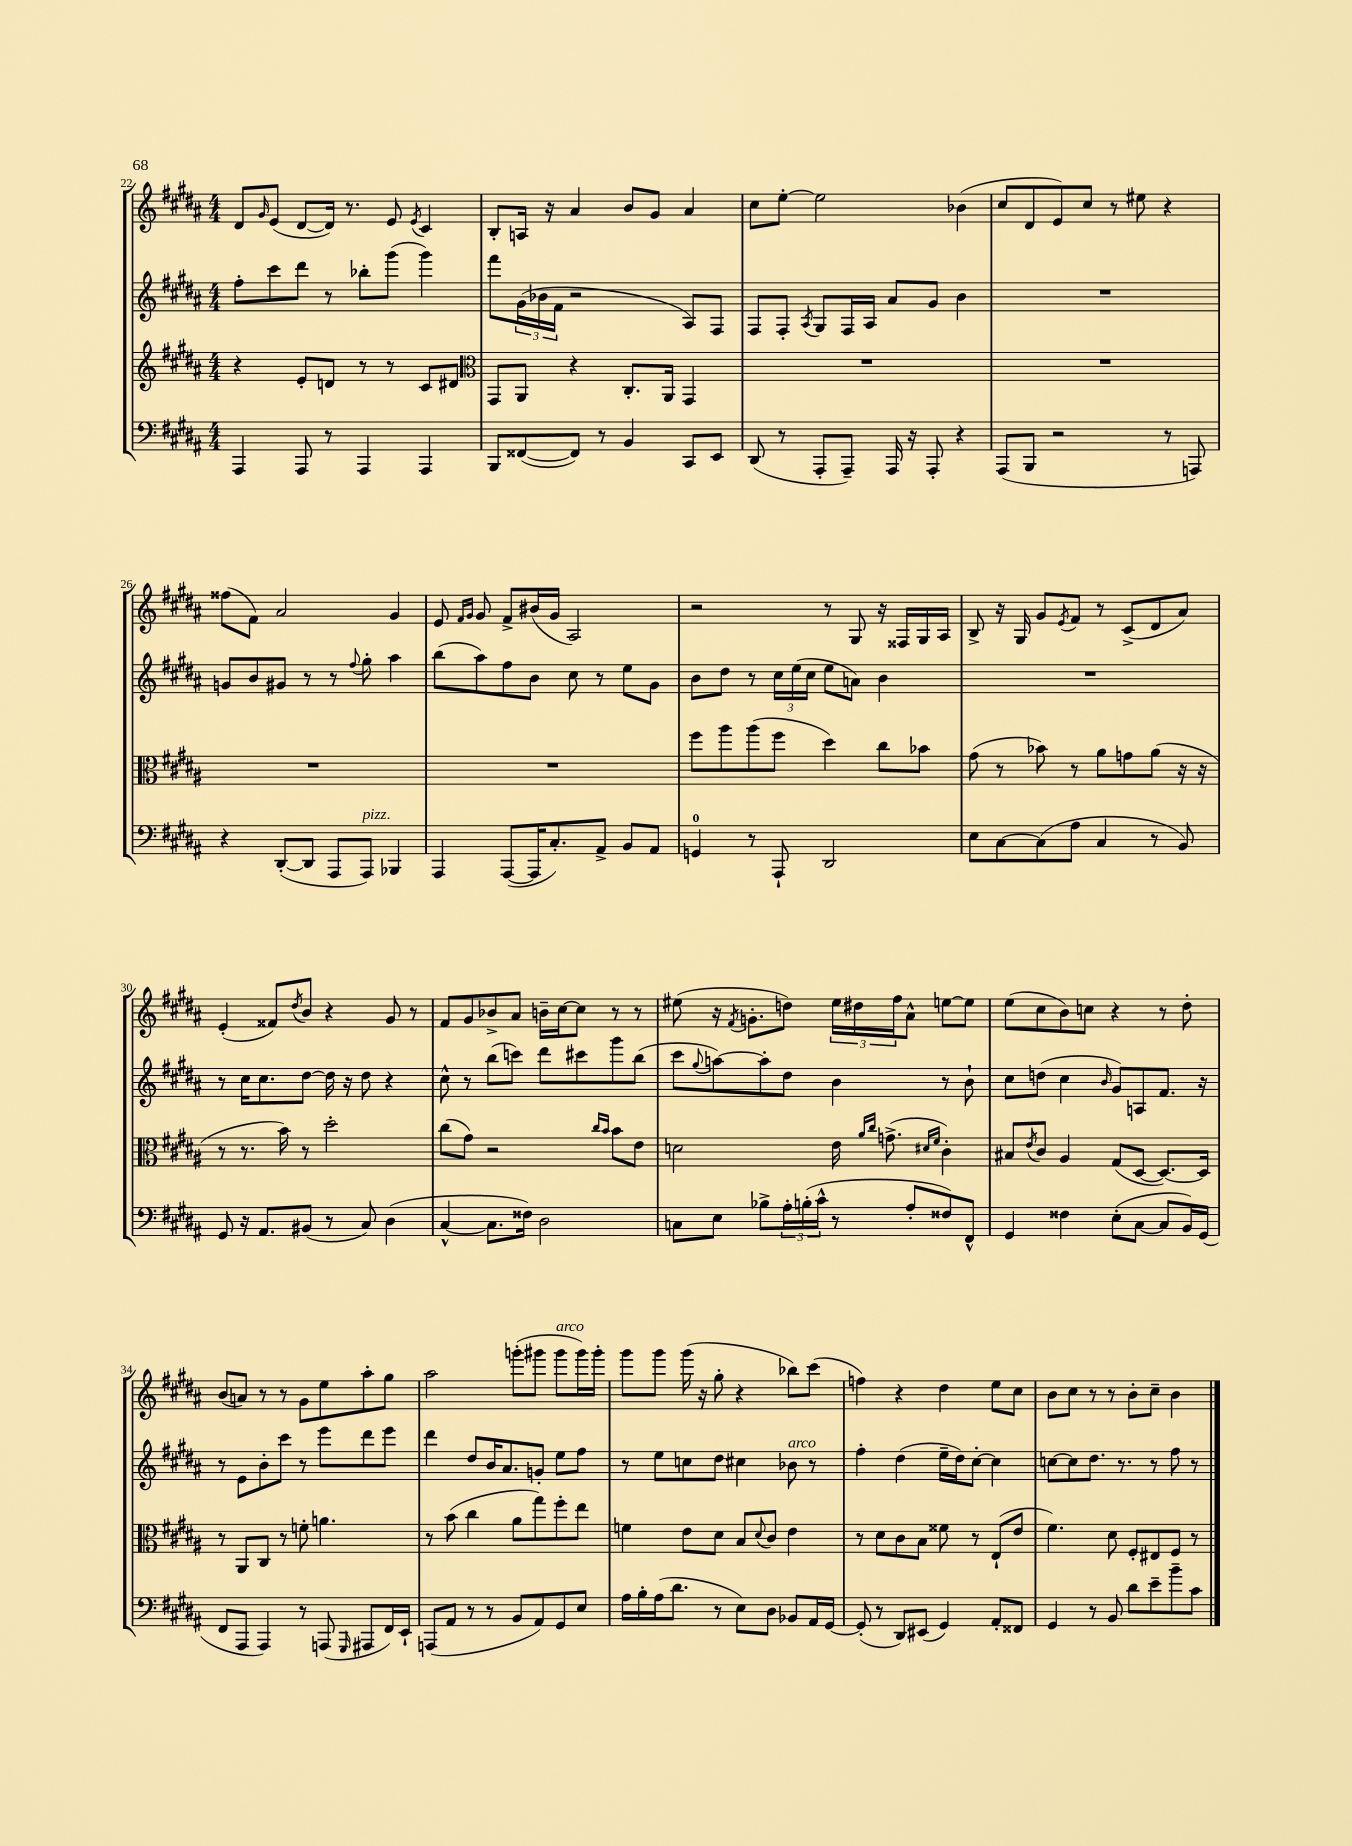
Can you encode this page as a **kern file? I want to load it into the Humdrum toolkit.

**kern	**kern	**kern	**kern
*part4	*part3	*part2	*part1
*staff4	*staff3	*staff2	*staff1
*clefF4	*clefG2	*clefG2	*clefG2
*k[f#c#g#d#a#]	*k[f#c#g#d#a#]	*k[f#c#g#d#a#]	*k[f#c#g#d#a#]
*M4/4	*M4/4	*M4/4	*M4/4
=22	=22	=22	=22
4AAA#/	4r	8ff#'\L	8d#/L
.	.	.	16qqg#/
.	.	8ccc#\	(8e/J
8AAA#/	8e'/L	8ddd#\J	[8d#/L
8r	8dn/J	8r	16d#/Jk])
.	.	.	8.r
4AAA#/	8r	8bb-X'\L	.
.	8r	(8ggg#\J	8e/
.	.	.	8qe/
4AAA#/	8c#/L	4ggg#\)	4c#/
.	8d#X/J	.	.
=23	=23	=23	=23
*	*clefC3	*	*
8BBB/L	8GG#/L	8fff#\L	8B'/L
([8FF##X/	8AA#/J	(24g#\L	16An/Jk
.	.	24b-X\	.
.	.	.	16r
.	.	24f#\JJ	.
8FF##/J])	4r	2r	4a#/
8r	.	.	.
4BB/	8.C#'/L	.	8b/L
.	.	.	8g#/J
.	16AA#/Jk	.	.
8CC#/L	4GG#/	8A#/L)	4a#/
8EE/J	.	8F#/J	.
=24	=24	=24	=24
(8DD#/	1r	8F#/L	8cc#\L
8r	.	8F#'/J	[8ee'\J
.	.	8qA#/	.
8AAA#'/L	.	8G#/L	2ee\]
8AAA#~/J)	.	16F#/L	.
.	.	16A#/JJ	.
16AAA#/	.	8a#/L	.
16r	.	.	.
8AAA#'/	.	8g#/J	.
4r	.	4b\	(4b-X\
=25	=25	=25	=25
(8AAA#/L	1r	1r	8cc#/L
8BBB/J	.	.	8d#/
2r	.	.	8e/)
.	.	.	8cc#/J
.	.	.	8r
.	.	.	8ee#X\
8r	.	.	4r
8AAAn/)	.	.	.
!!LO:LB:g=z
=26	=26	=26	=26
4r	1r	8gn/L	(8ff##X\L
.	.	8b/	8f#\J)
([8DD#'/L	.	8g#X/J	2a#/
8DD#/J]	.	8r	.
8AAA#/L	.	8r	.
.	.	8qqff#/	.
!LO:TX:a:i:t=pizz.	!	!	!
8AAA#/J)	.	8gg#'\	.
4BBB-X/	.	4aa#\	4g#/
=27	=27	=27	=27
4AAA#/	1r	(8bb\L	8e/
.	.	.	16qqf#/LL
.	.	.	16qqg#/JJ
.	.	8aa#\)	8g#/
([8AAA#/L	.	8ff#\	8f#^/L
16AAA#/K]	.	8b\J	(16b#X/L
8.C#'/)	.	.	16g#/JJ
.	.	8cc#\	2A#/)
8AA#^/J	.	8r	.
8BB/L	.	8ee\L	.
8AA#/J	.	8g#\J	.
=28	=28	=28	=28
4GGn/	8ff#\L	8b\L	2r
.	8aa#\	8dd#\J	.
8r	(8aa#\	8r	.
8AAA#`/	8ff#\J	24cc#\LL	.
.	.	(24ee\	.
.	.	24cc#\JJ	.
2DD#/	4dd#\)	8ee\L	8r
.	.	8an\J)	8G#/
.	8cc#\L	4b\	16r
.	.	.	16F##X/LL
.	8b-X\J	.	16G#/
.	.	.	16A#/JJ
=29	=29	=29	=29
8E\L	(8g#\	1r	8B^/
[8C#\	8r	.	16r
.	.	.	16G#/
(8C#\]	8b-X\)	.	8g#/L
.	.	.	8qe/
8A#\J	8r	.	8f#/J
4C#/	8a#\L	.	8r
.	8gn\	.	(8c#^/L
8r	(8a#\J	.	8d#/
8BB/)	16r	.	8a#/J)
.	16r	.	.
!!LO:LB:g=z
=30	=30	=30	=30
8GG#/	8r	8r	(4e'/
16r	8.r	16cc#\KL	.
8.AA#/L	.	8.cc#\	.
.	.	.	8f##X/L)
.	16b\)	.	.
.	.	.	8qdd#/
(8BB#X/J	8r	[8dd#\J	8b/J
8r	2dd#'\	16dd#\]	4r
.	.	16r	.
8C#/)	.	8dd#\	.
(4D#\	.	4r	8g#/
.	.	.	8r
=31	=31	=31	=31
[4C#^^/	(8cc#\L	8cc#^^\	8f#/L
.	8g#\J)	8r	8g#/
8.C#\L]	2r	(8bb\L	8b-X^/
.	.	8cccn\J)	8a#/J
16F##X\Jk)	.	.	.
2D#\	.	8ddd#\L	16bn~\LL
.	.	.	[16cc#\J
.	.	8ccc#X\	8cc#\J]
.	16qqcc#/LL	.	.
.	16qqb/JJ	.	.
.	8b\L	8ggg#\	8r
.	8e\J	(8bb\J	8r
=32	=32	=32	=32
8Cn\L	2dn\	8ccc#\L	(8ee#X\
.	.	8qqgg#/	.
8E\J	.	[8aan\)	16r
.	.	.	8qf#/
.	.	.	8.gn'\L
8B-X^\L	.	8aa'\]	.
24A#'\L	.	8dd#\J	8ddn\J)
(24Bn'\	.	.	.
24c#^^\JJ	.	.	.
8r	16e\	4b\	24ee#\LL
.	.	.	24dd#X\
.	16qqa#/LL	.	.
.	16qqcc#/JJ	.	.
.	(8.gn^\	.	.
.	.	.	24ff#\J
8A#'/L	.	.	8a#^^\J
.	16qqd#X/LL	.	.
.	16qqf#/JJ	.	.
8F##X/)	4c#'\)	8r	[8een\L
8FF#^^/J	.	8b`\	8ee\J]
=33	=33	=33	=33
4GG#/	8B#X/L	8cc#\L	(8ee\L
.	8qe/	.	.
.	8c#/J	(8ddn\J	8cc#\
4F##X\	4A#/	4cc#\	8b\)
.	.	.	8ccn\J
.	.	16qqb/	.
(8E'\L	(8G#/L	8g#/L)	4r
[8C#\J	[8D#/J	8An/	.
8C#/L]	8.D#/L_)	8.f#/J	8r
16BB/L)	.	.	8dd#'\
(16GG#/JJ	16D#/Jk]	16r	.
!!LO:LB:g=z
=34	=34	=34	=34
8FF#/L	8r	8r	(8b/L
8AAA#/J	8AA#/L	8e\L	8an/J)
4AAA#/)	8C#/J	8b'\	8r
.	8r	8ccc#\J	8r
8r	8fn'\	8r	8g#\L
(8AAAn/	4.an\	8eee\L	8ee\
16qqGGG#/	.	.	.
8AAA#X/L	.	8ddd#\	8aa#'\
16FF#/L)	.	8eee\J	8gg#\J
16EE`/JJ	.	.	.
=35	=35	=35	=35
(8AAAn/L	8r	4ddd#\	2aa#\
8AA#/J	(8b\	.	.
8r	4cc#\	8dd#/L	.
8r	.	16b/K	.
.	.	8.a#/	.
8BB/L	8a#\L	.	(8gggn'\L
8AA#/)	8gg#\)	8gn'/J	8ggg#X\J
!	!	!	!LO:TX:a:i:t=arco
8GG#/	8ff#'\	8ee\L	8ggg#\L
8E/J	8ee\J	8ff#\J	16ggg#\L)
.	.	.	16ggg#'\JJ
=36	=36	=36	=36
16A#\LL	4fn\	8r	8ggg#\L
16B'\	.	.	.
(16A#\J	.	8ee\L	8ggg#\J
8.d#\J	.	.	.
.	8e\L	8ccn\	(16ggg#\
.	.	.	16r
8r	8d#\J	8dd#\J	8gg#'\
8E\L)	8B/L	4cc#X\	4r
.	8qqd#/	.	.
8D#\J	8c#/J	.	.
!	!	!LO:TX:a:i:t=arco	!
8BB-X/L	4e\	8b-X\	8bb-X\L)
16AA#/L	.	8r	(8ccc#\J
[16GG#/JJ	.	.	.
=37	=37	=37	=37
(8GG#'/]	8r	4ff#'\	4ffn\)
8r	8d#\L	.	.
8DD#/L)	8c#\	(4dd#\	4r
(8EE#X/J	8B\J	.	.
4GG#/)	8f##X\	16ee~\LL	4dd#\
.	.	16dd#\J)	.
.	8r	[8cc#'\J	.
8AA#'/L	(8E`/L	4cc#\]	8ee\L
8FF##X/J	8e/J	.	8cc#\J
=38	=38	=38	=38
4GG#/	4.f#\)	[8ccn\L	8b\L
.	.	8cc\]	8cc#\J
8r	.	8.dd#\J	8r
8BB/	8d#\	.	8r
.	.	8.r	.
8d#\L	8F#'/L	.	8b'\L
8e~\	8E#X/	8r	8cc#~\J
8b~\	8F#/J	8ff#\	4b\
8c#\J	8r	8r	.
==	==	==	==
*-	*-	*-	*-
